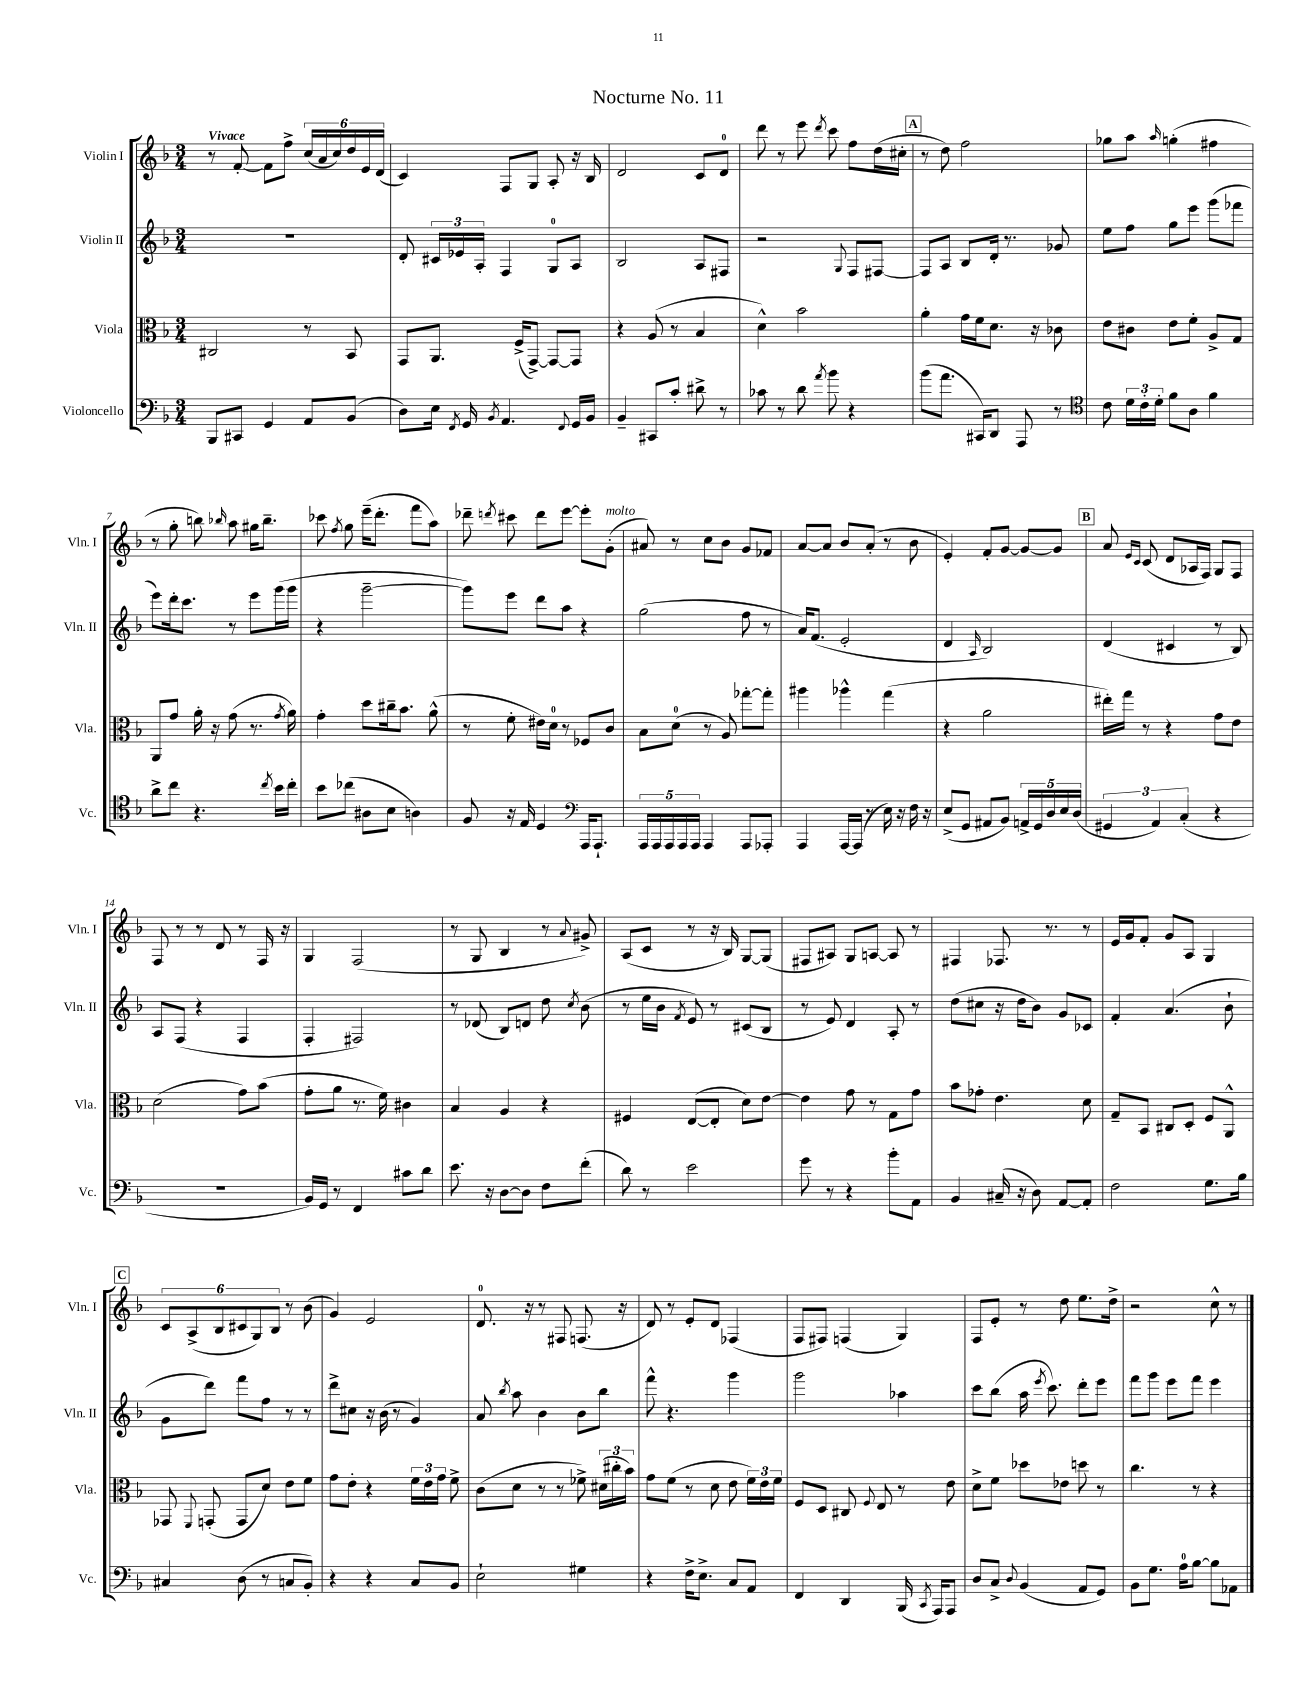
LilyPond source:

\header { title = "Nocturne No. 11" }
<<
\new StaffGroup <<
\new Staff = "s0" \with { instrumentName = "Violin I" shortInstrumentName = "Vln. I" } {
    \clef treble \key f \major \numericTimeSignature \time 3/4 \tempo "Vivace"
    \autoBeamOff r8 f'8~-. f'8[ f''8]-> \tuplet 6/4 { c''16[( a'16 c''16) d''16 e'16 d'16]( } |
    c'4) f8[ g8] a8-. r16 bes16 |
    d'2 c'8[ d'8]-0 |
    d'''8 r8 e'''8 \acciaccatura { d'''8 } c'''8 f''8[ d''16( cis''16]-. |
    \mark \markup { \box "A" } r8 d''8) f''2 |
    ges''8[ a''8] \grace { a''16 } g''4-.( fis''4 |
    r8 g''8-. b''8) \grace { bes''16 } a''8 gis''16[ bes''8.]-- |
    ces'''8 \acciaccatura { f''8 } g''8 e'''16[--( d'''8.]-. f'''8[ a''8]) |
    des'''8-- \acciaccatura { d'''8 } cis'''8 d'''8[ e'''8]~ e'''8[-. g'8]-.^\markup { \italic "molto" }( |
    ais'8) r8 c''8[ bes'8] g'8[ fes'8] |
    a'8[~ a'8] bes'8[ a'8]-.( r8 bes'8 |
    e'4-.) f'8[-. g'8]~ g'8[~ g'8] |
    \mark \markup { \box "B" } a'8 \grace { e'16[ c'16] } c'8( d'8[ aes16 f16]) g8[ f8] |
    f8 r8 r8 d'8 r8 f16 r16 |
    g4 f2( |
    r8 g8 bes4 r8 \appoggiatura { a'8 } gis'8->) |
    a8[( c'8] r8 r16 bes16) g8[~ g8]( |
    fis8[ ais8]) g8[ a8]~ a8 r8 |
    fis4 fes8. r8. r8 |
    e'16[ g'16 f'8]-. g'8[ a8] g4 |
    \mark \markup { \box "C" } \tuplet 6/4 { c'8[ a8->( bes8 cis'8 g8) bes8] } r8 bes'8( |
    g'4) e'2 |
    d'8.-0 r16 r8 fis8 f8.( r16 |
    d'8) r8 e'8[-. d'8] fes4( |
    f8[ fis8]) f4( g4) |
    f8[ e'8]-. r8 d''8 e''8.[ d''16]-> |
    r2 c''8-^ r8 \bar "|." |
}
\new Staff = "s1" \with { instrumentName = "Violin II" shortInstrumentName = "Vln. II" } {
    \clef treble \key f \major \numericTimeSignature \time 3/4
    \autoBeamOff R2. |
    d'8-. \tuplet 3/2 { cis'16[ ees'16 a16]-. } f4 g8[-0 a8] |
    bes2 a8[ fis8] |
    r2 \appoggiatura { g8 } f8[ fis8]~ |
    \mark \markup { \box "A" } fis8[ a8] bes8[ d'16]-. r8. ges'8 |
    e''8[ f''8] g''8[ e'''8] g'''8[( fes'''8] |
    e'''8[) d'''16-. c'''8.] r8 e'''8[ g'''16( g'''16] |
    r4 g'''2~-- |
    g'''8[) e'''8] d'''8[ a''8] r4 |
    g''2( f''8 r8 |
    a'16[) f'8.]( e'2-. |
    d'4 \grace { a16 } bes2) |
    \mark \markup { \box "B" } d'4( cis'4 r8 bes8) |
    a8[ f8]( r4 f4 |
    f4-. fis2) |
    r8 des'8( bes8[) d'8] d''8 \acciaccatura { c''8 } bes'8( |
    r8 e''16[ bes'16] \acciaccatura { f'8 } e'8) r8 cis'8[( bes8] |
    r8 e'8) d'4 a8-. r8 |
    d''8[( cis''8] r16 d''16[ bes'8]) g'8[ ces'8] |
    f'4-. a'4.( bes'8-! |
    \mark \markup { \box "C" } g'8[ d'''8]) f'''8[ f''8] r8 r8 |
    d'''8[-> cis''8] r16 bes'16( r8 g'4) |
    a'8 \acciaccatura { bes''8 } a''8 bes'4 bes'8[ bes''8] |
    f'''8-^ r4. g'''4 |
    g'''2 aes''4 |
    c'''8[ bes''8]( a''16 \acciaccatura { e'''8 } c'''8.) d'''8[-. e'''8] |
    f'''8[ g'''8] e'''8[ f'''8] e'''4 \bar "|." |
}
\new Staff = "s2" \with { instrumentName = "Viola" shortInstrumentName = "Vla." } {
    \clef alto \key f \major \numericTimeSignature \time 3/4
    \autoBeamOff cis2 r8 bes,8 |
    g,8[ a,8.] f16[->( g,8]~->) g,8[~ g,8] |
    r4 a8( r8 bes4 |
    d'4-^) bes'2 |
    \mark \markup { \box "A" } a'4-. g'16[ f'16 d'8.] r16 ces'8 |
    e'8[ cis'8] e'8[ f'8]-. a8[-> g8] |
    a,8[ g'8] a'16-. r16 g'8( r8. \acciaccatura { g'8 } a'16) |
    g'4-. d''8[ cis''16-- bes'8.] a'8-^( |
    r8 f'8-. eis'16[) d'16]-0 r8 fes8[ c'8] |
    bes8[ d'8]-0( r8 a8) ges''8[~-. ges''8]-. |
    ais''4 aes''4-^ g''4( |
    r4 a'2 |
    \mark \markup { \box "B" } eis''16[-.) g''16] r8 r4 g'8[ e'8] |
    d'2( g'8[) bes'8]( |
    g'8[-. a'8] r8. f'16) cis'4 |
    bes4 a4 r4 |
    fis4 e8[~( e8]-. d'8[) e'8]~ |
    e'4 g'8 r8 g8[ g'8] |
    bes'8[ ges'8]-. e'4. d'8 |
    g8[-- bes,8] cis8[ d8]-. f8[ a,8]-^ |
    \mark \markup { \box "C" } ges,8 \appoggiatura { f,8 } g,8-.( g,8[ d'8]) e'8[ f'8] |
    g'8[ e'8]-. r4 \tuplet 3/2 { f'16[ e'16 g'16] } f'8-> |
    c'8[( d'8] r8 r8 fes'8->) \tuplet 3/2 { dis'16[( cis''16-. bes'16]) } |
    g'8[ f'8]( r8 d'8 e'8 \tuplet 3/2 { f'16[) e'16 f'16] } |
    f8[ d8] cis8 \appoggiatura { f8 } e8 r8 e'8 |
    d'8[-> f'8] des''8[ ees'8] d''8 r8 |
    c''4. r8 r4 \bar "|." |
}
\new Staff = "s3" \with { instrumentName = "Violoncello" shortInstrumentName = "Vc." } {
    \clef bass \key f \major \numericTimeSignature \time 3/4
    \autoBeamOff bes,,8[ cis,8] g,4 a,8[ bes,8]( |
    d8[) e16] \acciaccatura { f,8 } g,16 \acciaccatura { bes,8 } a,4. \appoggiatura { f,8 } g,16[ bes,16] |
    bes,4-- cis,8[ c'8]-. dis'8-> r8 |
    ces'8 r8 d'8 \acciaccatura { a'8 } bes'8 r4 |
    \mark \markup { \box "A" } bes'8[( a'8.] cis,16[) d,8] a,,8 r8 |
    \clef tenor c'8 \tuplet 3/2 { d'16[ c'16-. d'16]-. } f'8[ a8] f'4 |
    a'8[-> c''8] r4. \acciaccatura { c''8 } bes'16[ c''16]-. |
    bes'8[ ces''8]( ais8[ bes8] a4) |
    f8 r16 e16 d4 \clef bass a,,16[ a,,8.]-! |
    \tuplet 5/4 { a,,16[ a,,16 a,,16 a,,16 a,,16] } a,,4 a,,8[ aes,,8]-. |
    a,,4 a,,16[~ a,,16]( r8 e16) r16 f16 r16 |
    e8[->( g,8] ais,8[ bes,8]) \tuplet 5/4 { a,16[-> g,16 d16 e16 d16]( } |
    \mark \markup { \box "B" } \tuplet 3/2 { gis,4 a,4) c4-.( } r4 |
    R2. |
    bes,16[) g,16] r8 f,4 cis'8[ d'8] |
    e'8. r16 d8[~ d8] f8[ f'8]-.( |
    d'8) r8 e'2 |
    g'8 r8 r4 bes'8[-. a,8] |
    bes,4 cis16--( r16 d8) a,8[~ a,8]-. |
    f2 g8.[ bes16] |
    \mark \markup { \box "C" } cis4 d8( r8 c8[ bes,8]-.) |
    r4 r4 c8[ bes,8] |
    e2-! gis4 |
    r4 f16[-> e8.]-> c8[ a,8] |
    f,4 d,4 bes,,16( \acciaccatura { c,8 } a,,16[) a,,8] |
    d8[ c8]-> \appoggiatura { d8 } bes,4( a,8[ g,8]) |
    bes,8[ g8.] a16[-0 bes8]~ bes8[ aes,8] \bar "|." |
}
>>
>>
